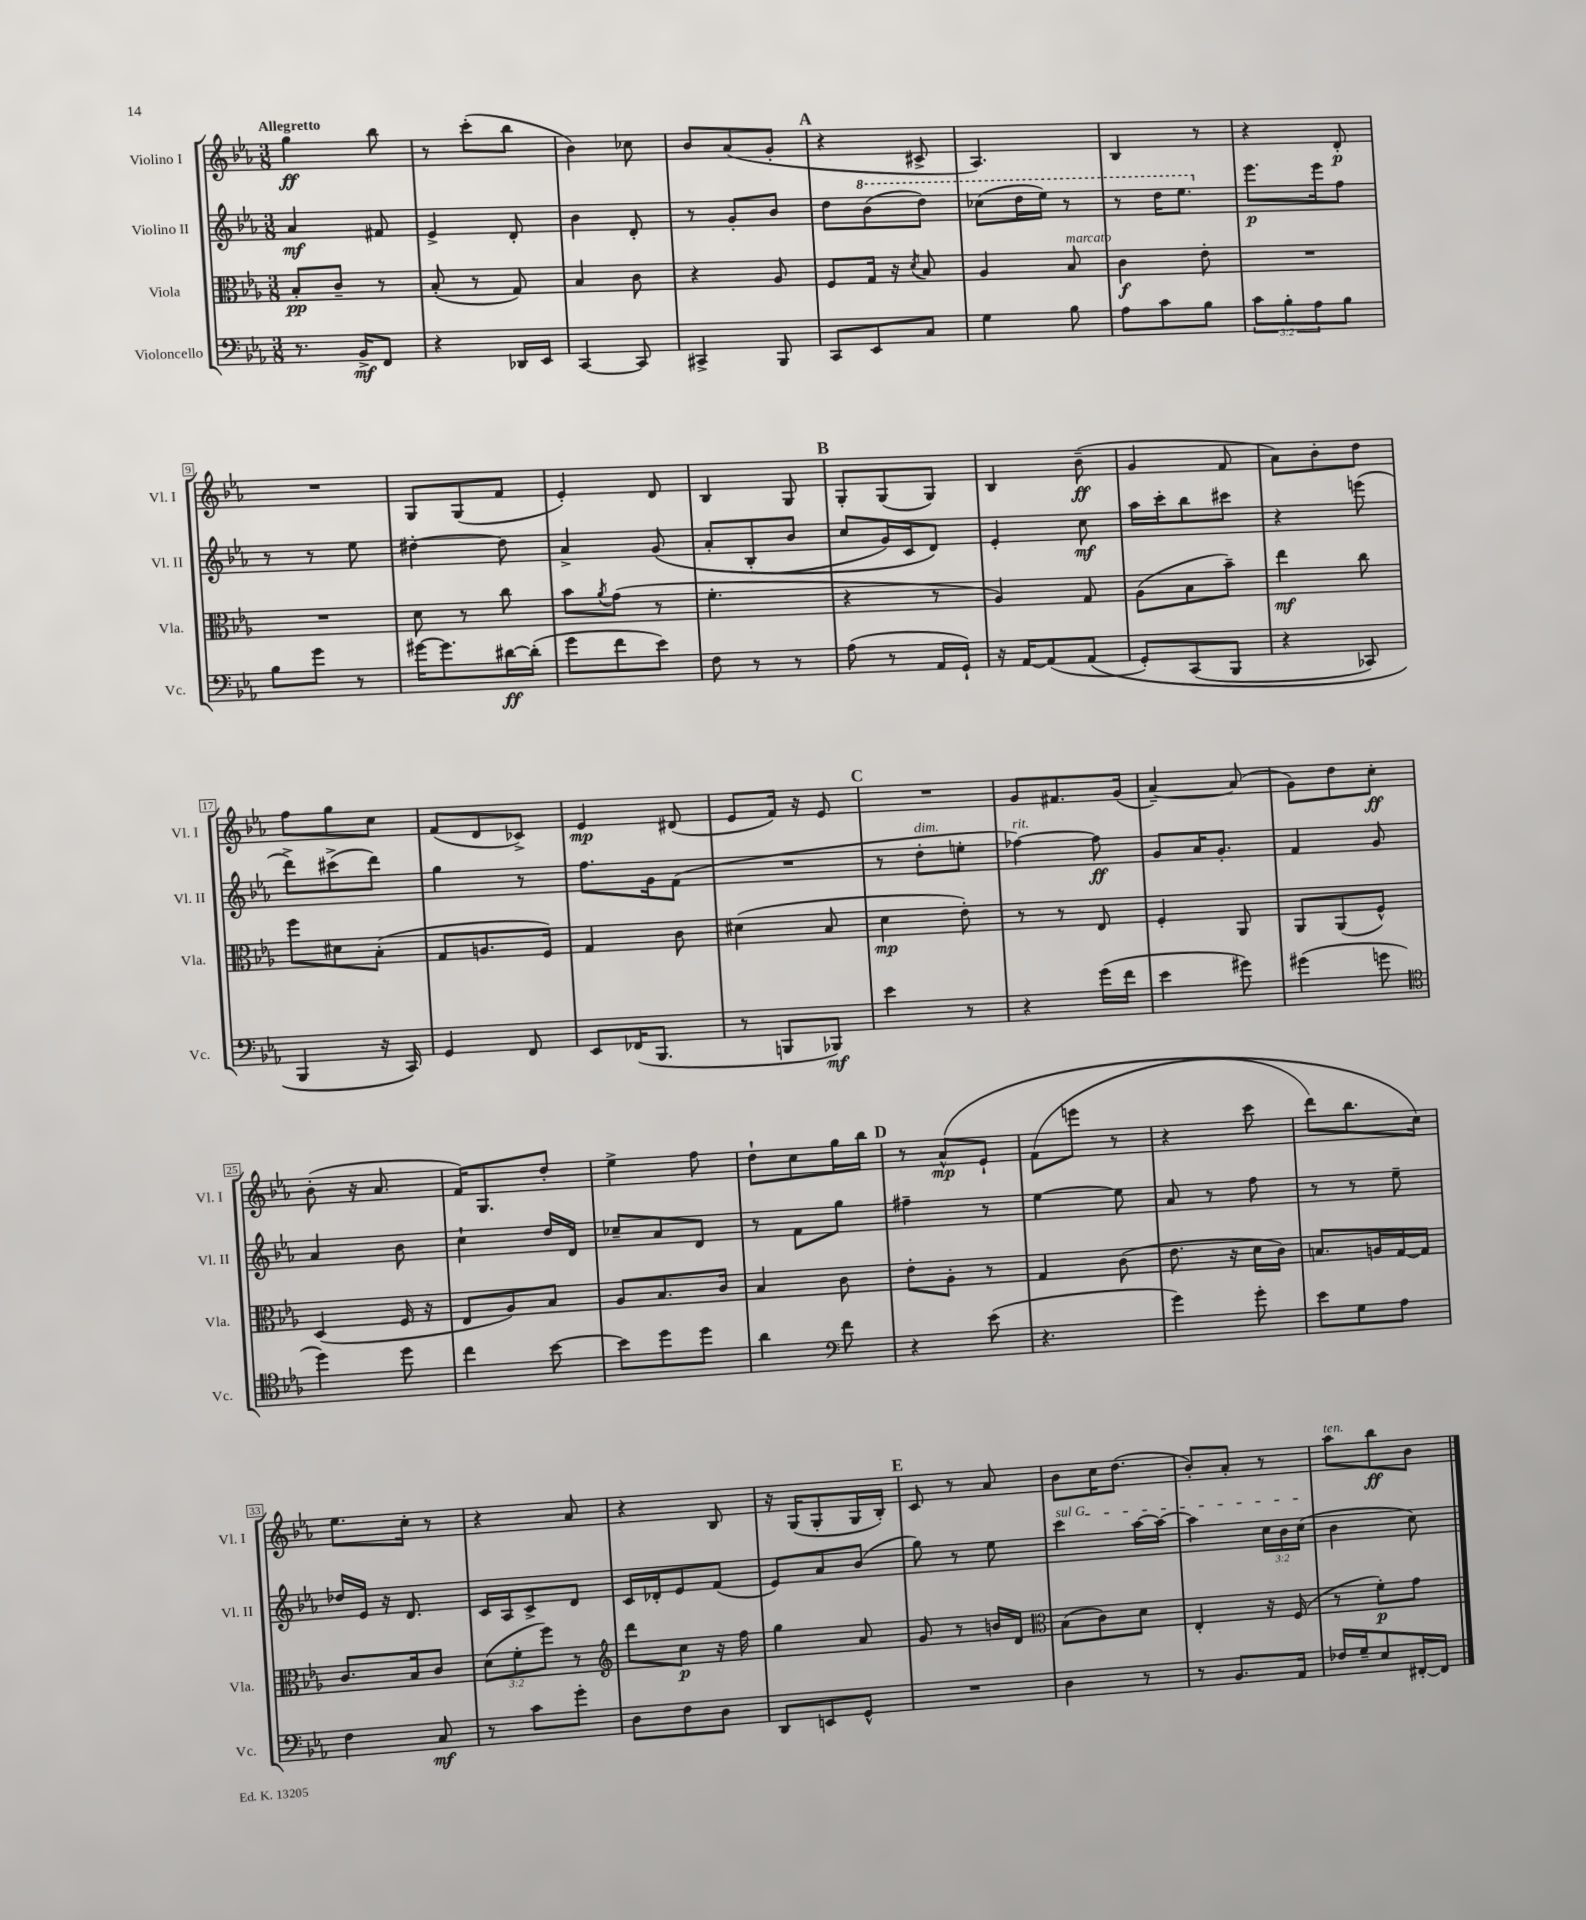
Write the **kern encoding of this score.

**kern	**kern	**kern	**kern
*staff4	*staff3	*staff2	*staff1
*clefF4	*clefC3	*clefG2	*clefG2
*k[b-e-a-]	*k[b-e-a-]	*k[b-e-a-]	*k[b-e-a-]
*M3/8	*M3/8	*M3/8	*M3/8
8.r	8B-'/L	4a-/	4gg\
.	8c~/J	.	.
16BB-^/LK	.	.	.
8FF/J	8r	8f#/	8bb-\
=	=	=	=
4r	(8B-'/	4e-^/	8r
.	8r	.	(8ccc'\L
16DD-/LL	8G/)	8d'/	8bb-\J
16EE-/JJ	.	.	.
=	=	=	=
[4CC/	4B-/	4b-\	4b-\)
8CC/]	8c\	8d'/	8cc-\
=	=	=	=
4CC#^/	4r	8r	8b-/L
.	.	8g'/L	(8a-/
8BBB-/	8A-/	8b-/J	8g'/J
=	=	=	=
8CC/L	8F/L	8dd\L	4r
8EE-/	16G/Jk	(8bb-\	.
.	16r	.	.
.	8qd/	.	.
8C/J	8B-/	8ddd\J)	8c#^/
=	=	=	=
4G\	4A-/	(8ccc-\L	4.A-/)
.	.	16ddd\L	.
.	.	16eee-\JJ)	.
8B-\	8B-/	8r	.
=	=	=	=
8A-\L	4c\	8r	4B-/
8c\	.	16ddd\LK	.
.	.	8.eee-\J	.
8B-\J	8e-'\	.	8r
=	=	=	=
12c\L	4.r	8.eee-\L	4r
12B-'\	.	.	.
12A-\	.	.	.
.	.	16eee-\k	.
8B-\J	.	8ff\J	8d'/
=	=	=	=
8B-\L	4.r	8r	4.r
8g\J	.	8r	.
8r	.	8ee-\	.
=	=	=	=
[16g#\LK	8d\	[4dd#'\	8G/L
8.g#\]	.	.	.
.	8r	.	(8G/
[16d#\L	8cc\	8dd#\]	8f/J
(16d#'\]JJ	.	.	.
=	=	=	=
8g\L	8b-\L	4a-^/	4e-'/)
.	8qa-/	.	.
8f\	(8g\J	.	.
8e-\J)	8r	&(8g/	8d/
=	=	=	=
8F\	4.f'\	8a-'/L	4B-/
8r	.	(8B-'/	.
8r	.	8b-/J	8G/
=	=	=	=
(8A-\	4r	8cc/L	8G'/L
8r	.	16g/L)	(8G/
.	.	16c/J	.
16AA-/LL	8r	8d/J&)	8G/J)
16GG`/JJ)	.	.	.
=	=	=	=
16r	4A-/)	4e-'/	4B-/
[16AA-/LK	.	.	.
(8AA-/]	.	.	.
&(8AA-/J	8G/	8cc\	(8b-~\
=	=	=	=
8GG'/L)	(8A-\L	16aa-\LL	4g/
.	.	16ccc'\J	.
(8CC/	8B-\	8bb-\	.
8BBB-/J	8b-~\J)	8ccc#\J	8f/
=	=	=	=
4r	4ee-\	4r	8a-\L)
.	.	.	8b-'\
8CC-/)	8cc\	(8eee\	8dd\J
=	=	=	=
4BBB-/	8ff\L	8ddd^\L)	8ff\L
.	8d#\	(8ccc#^\	8gg\
16r	(8B-'\J	8ddd\J)	8cc\J
16CC/&)	.	.	.
=	=	=	=
4GG/	8G/L	4gg\	(8f/L
.	8.A/	.	8d/
8FF/	.	8r	8c-^/J)
.	16F/Jk)	.	.
=	=	=	=
8EE-/L	4G/	8.ff\L	4e-/
(16FF-/K	.	.	.
8.BBB-/J	.	16g\k	.
.	8c\	(8f\J	(8d#/
=	=	=	=
8r	(4d#\	4.r	8e-/L
8BBB/L	.	.	16f/Jk)
.	.	.	16r
8BBB-/J)	8B-/	.	8e-/
=	=	=	=
4e-\	4d\	8r	4.r
.	.	8dd'\L	.
8r	8e-'\)	8ee'\J	.
=	=	=	=
4r	8r	[4ff-\)	8g/L
.	8r	.	8.f#/
(16g\LL	8E-/	8ff-\]	.
16f\JJ	.	.	(16g/Jk
=	=	=	=
4e-\	4F'/	8g/L	[4a-~/)
.	.	16a-/K	.
.	.	8.g'/J	.
8g#\)	8AA-/	.	(8a-/]
=	=	=	=
(4g#\	8AA-/L	4f/	8g\L)
.	(8AA-/	.	8dd\
8g\	8F^^/J)	8g/	8cc'\J
=	=	=	=
*clefC4	*	*	*
4dd\)	(4D/	4a-/	(8b-'\
.	.	.	16r
.	.	.	8.a-/
8dd\	16F/	8b-\	.
.	16r	.	.
=	=	=	=
4cc\	8E-/L	4cc`\	16f/LK)
.	.	.	8.G/
.	8A-/)	.	.
[8b-\	8B-/J	16dd/LL	8dd'/J
.	.	16d/JJ	.
=	=	=	=
8b-\]L	8A-/L	8cc-~/L	4ee-^\
8dd\	8.B-/	8a-/	.
8dd\J	.	8d/J	8ff\
.	16c/Jk	.	.
=	=	=	=
4a-\	4B-/	8r	8dd`\L
.	.	8f\L	8cc\
*clefF4	*	*	*
8f\	8c\	8gg\J	16gg\L
.	.	.	16bb-\JJ
=	=	=	=
4r	8e-'\L	4ff#~\	8r
.	8A-'\J	.	&(8a-^^/L
(8e-\	8r	8r	8e-`/J
=	=	=	=
4.r	4G/	[4ee-\	(8f\L
.	.	.	8eee\J
.	(8c\	8ee-\]	8r
=	=	=	=
4g\)	8.e-\	8a-/	4r
.	.	8r	.
.	16r	.	.
8g'\	16d\LL	8ff\	8ccc\
.	16c\JJ)	.	.
=	=	=	=
8e-\L	8.B/L	8r	8ddd\L)
8G\	.	8r	8.bb-\
.	16A/L	.	.
8A-\J	[16G/	8ee-~\	.
.	16G/]JJ	.	16cc\Jk&)
=	=	=	=
4F\	8.c/L	16dd-/LL	8.ee-\L
.	.	16e-/JJ	.
.	.	16r	.
.	16B-/k	8.d/	16cc'\Jk
8C/	8c/J	.	8r
=	=	=	=
8r	(12d\L	16c/LL	4r
.	.	16A-/J	.
.	12f'\	.	.
8c\L	.	8c^/	.
.	12ff\J)	.	.
8g'\J	8r	8d/J	8a-/
=	=	=	=
*	*clefG2	*	*
8D\L	8ddd\L	16c/LL	4r
.	.	16d-'/J	.
8F\	8cc\J	8e-/	.
8D\J	16r	(8f/J	8B-/
.	16ff\	.	.
=	=	=	=
8DD/L	4gg\	8e-/L)	16r
.	.	.	(16G/LK
8EE/	.	8a-/	8G'/
8GG^^/J	8a-/	(8b-/J	16G/L
.	.	.	16B-'/JJ)
=	=	=	=
4.r	8g/	8gg\)	8c/
.	8r	8r	8r
.	16b/LL	8ee-\	8a-/
.	16d/JJ	.	.
=	=	=	=
*	*clefC3	*	*
4D\	(8B-\L	4ccc\	8b-\L
.	8c\)	.	16cc\K
.	.	.	(8.dd\J
8r	8d\J	[16aa-\LL	.
.	.	16aa-\_JJ	.
=	=	=	=
8r	4E-'/	4aa-\]	8b-'/L)
8.BB-/L	.	.	8a-'/J
.	16r	24cc\LL	8r
.	.	24b-\	.
16AA-/Jk	(16F/	.	.
.	.	(24cc\JJ	.
=	=	=	=
16F-/LL	8r	4b-\	8aa-\L
16G~/J	.	.	.
8E-/	8f'\L)	.	8bb-\
[16FF#'/L	8g\J	8cc\)	8b-\J
16FF#/]JJ	.	.	.
==	==	==	==
*-	*-	*-	*-
